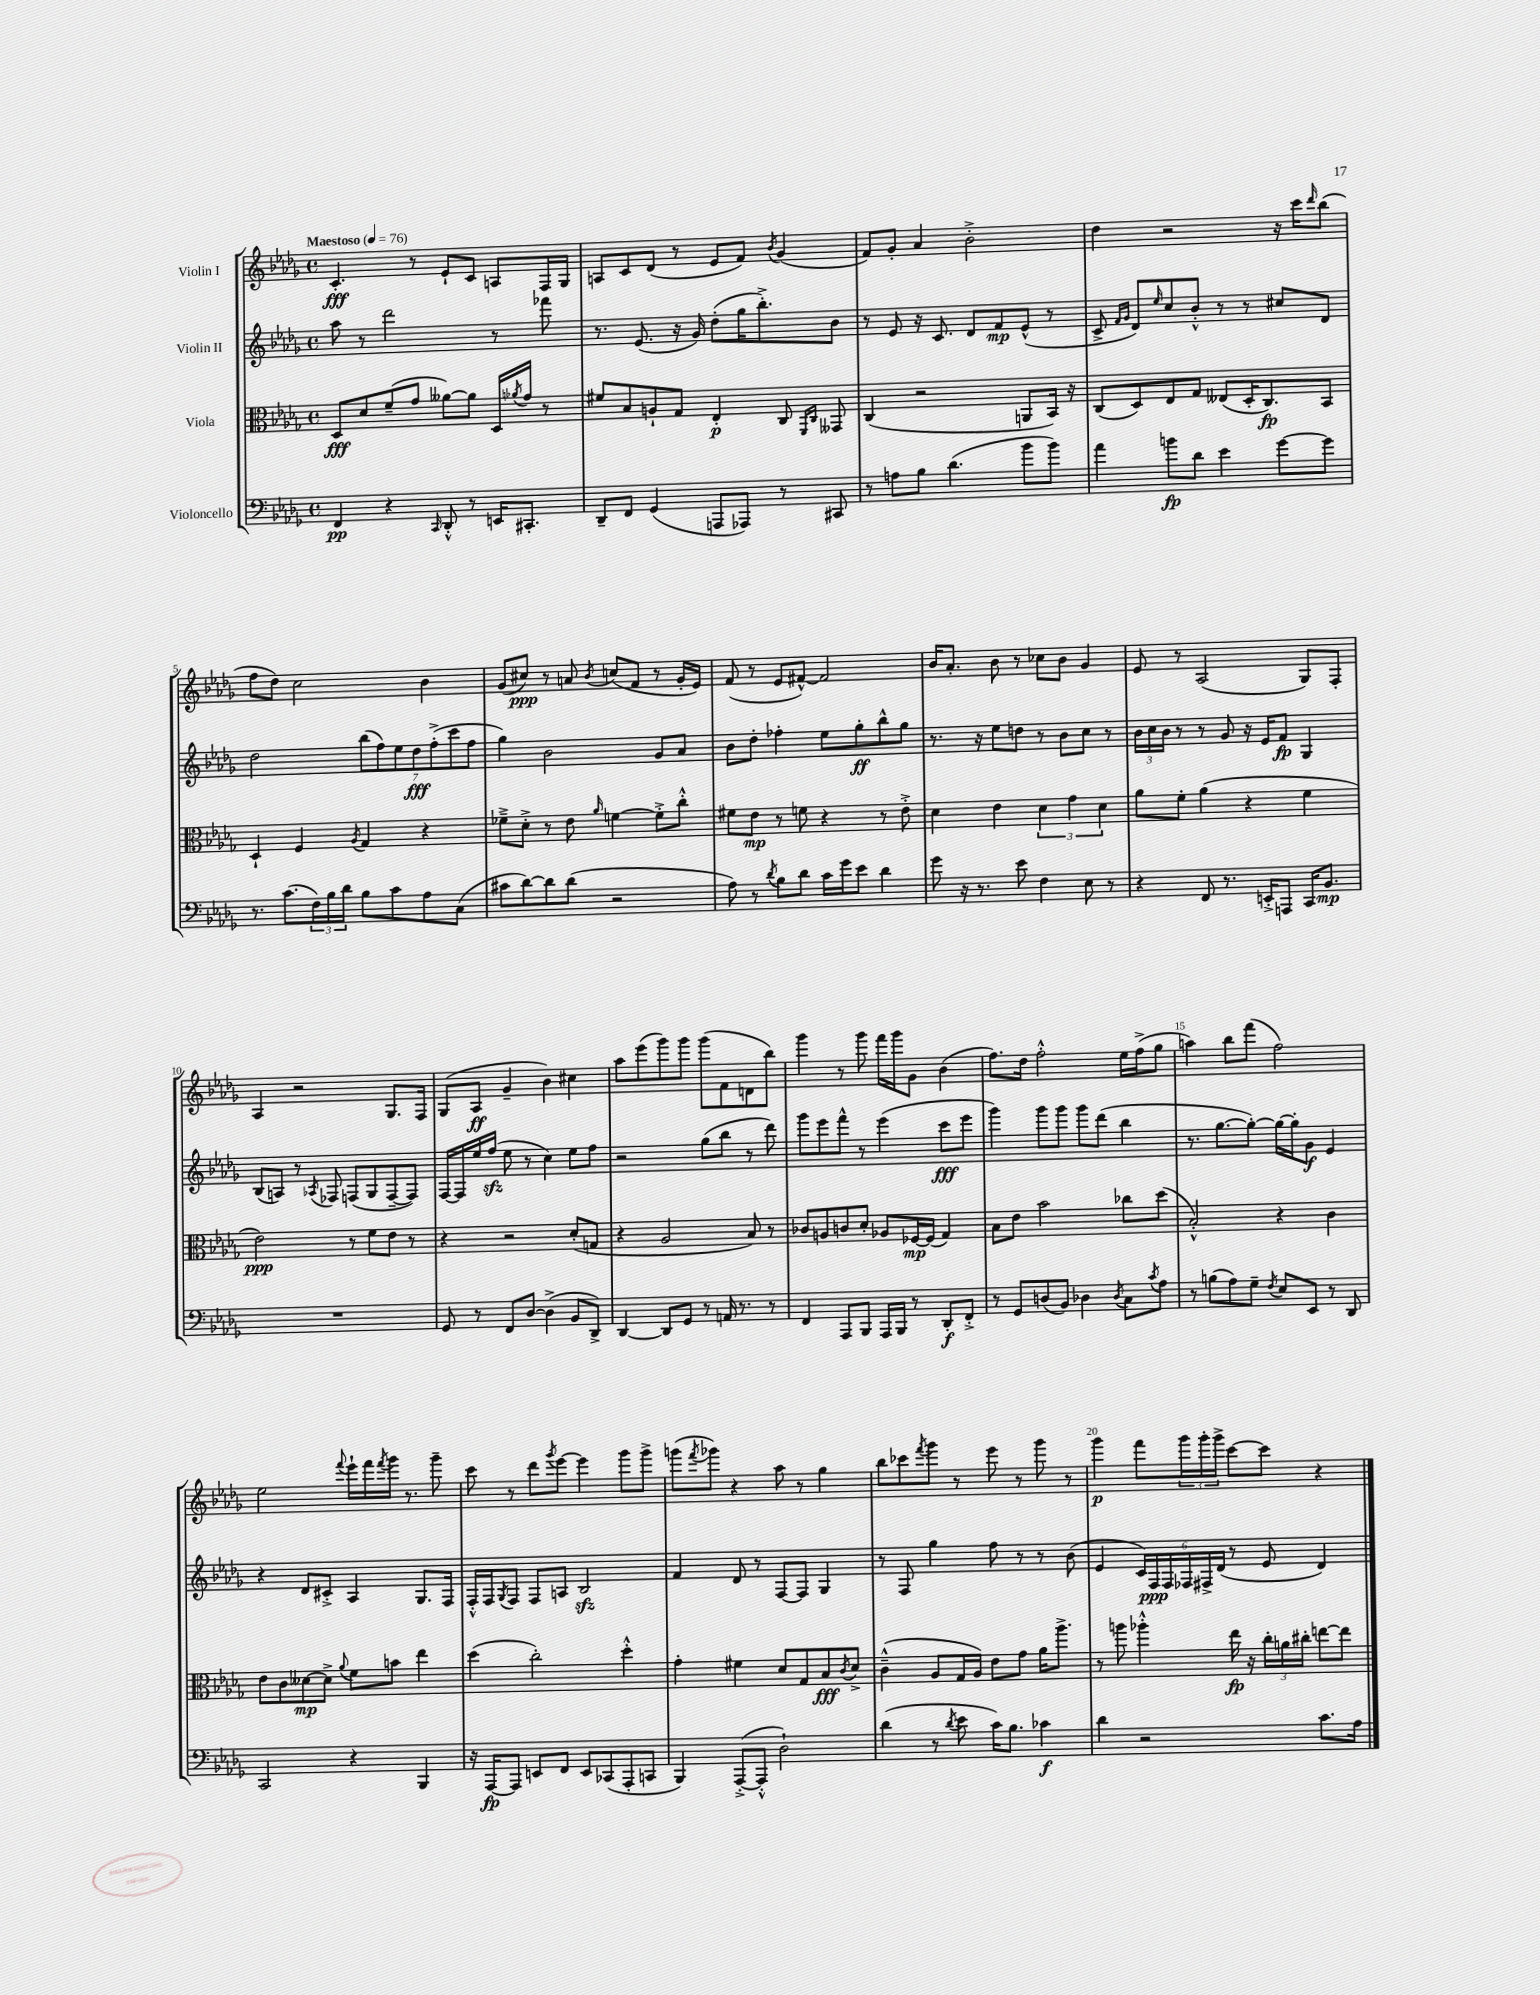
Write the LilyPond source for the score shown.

<<
\new StaffGroup <<
\new Staff = "s0" \with { instrumentName = "Violin I" } {
    \clef treble \key des \major \defaultTimeSignature \time 4/4 \tempo "Maestoso" 4 = 76
    c'4.-.\fff r8 ees'8-! c'8 a8 f16 ges16 |
    a8 c'8 des'8( r8 ees'8 f'8) \acciaccatura { bes'8 } ges'4( |
    f'8) ges'8-. aes'4 bes'2-.-> |
    des''4 r2 r16 c'''16 \grace { des'''16 } bes''8( |
    f''8 des''8) c''2 bes'4 |
    ges'8( cis''8\ppp) r8 a'8 \acciaccatura { bes'8 } c''8( f'8 r8 ges'16-. ees'16) |
    f'8( r8 ees'8 fis'8~-^) fis'2 |
    bes'16 aes'8.-. bes'8 r8 ces''8 bes'8 ges'4 |
    ees'8 r8 aes2( ges8) f8-. |
    aes4 r2 ges8. f16 |
    ges8( aes8\ff ges'4-- bes'4) cis''4 |
    aes''8 ees'''8( ges'''8) ges'''8 ges'''8( f'8 d'8 bes''8) |
    ges'''4 r8 ges'''8 f'''16 ges'''16 ges'8 bes'4( |
    f''8.) des''16 f''2-.-^ ees''16 f''16->( ges''8 |
    a''4) bes''8 f'''8( f''2) |
    ees''2 \appoggiatura { f'''8 } ees'''16-! f'''16 \acciaccatura { f'''8 } ges'''16 r8. ges'''8-- |
    c'''8 r8 des'''8 \acciaccatura { ges'''8 } ees'''8~ ees'''4 ges'''8 ges'''8-> |
    g'''8( \acciaccatura { f'''8 } ges'''8) r4 aes''8 r8 ges''4 |
    bes''8 ces'''8 \acciaccatura { f'''8 } ges'''8 r8 ees'''8 r8 ges'''8 r8 |
    ges'''4\p f'''8 \tuplet 3/2 { ges'''16 ges'''16-. ges'''16-> } c'''8~ c'''8 r4 \bar "|." |
}
\new Staff = "s1" \with { instrumentName = "Violin II" } {
    \clef treble \key des \major \defaultTimeSignature \time 4/4
    aes''8 r8 des'''2 r8 fes'''8 |
    r8. ees'8.( r16 ges'16) des''8-.( ges''16 bes''8.-.->) bes'8 |
    r8 ees'8 r16 c'8. des'8 f'8\mp ees'8-^( r8 |
    c'8-> \grace { f'16 ges'16 } des'8) \grace { ees''16 } c''8 bes'8-.-^ r8 r8 cis''8 des'8 |
    des''2 \tuplet 7/4 { bes''8( f''8) ees''8 des''8\fff f''8-.->( c'''8 f''8 } |
    ges''4) bes'2 ges'8 aes'8 |
    bes'8 des''8-. fes''4-. ees''8 ges''8-.\ff bes''8-^ ges''8 |
    r8. r16 ees''8 d''8 r8 bes'8 c''8 r8 |
    \tuplet 3/2 { bes'16 c''16 bes'16 } r8 r8 ges'8 r16 ees'16 f'8\fp ges4 |
    bes8( a8) r8 \acciaccatura { aes8 } fes8 f8( ges8 f8~-- f8) |
    f16~ f16 ees''16 f''16\sfz( ees''8 r8 c''4) ees''8 f''8 |
    r2 ges''8( bes''8 r8 des'''8) |
    ges'''8 ees'''8 f'''8-^ r8 ees'''4( c'''8\fff ees'''8 |
    ges'''4) ges'''8 ges'''8 ges'''8 des'''8( bes''4 |
    r8. ges''8.~ ges''8~-.) ges''16~ ges''16-. ges'8\f ees'4 |
    r4 des'8 cis'8-.-> aes4 ges8. f16 |
    f16-.-^ f16 \acciaccatura { ges8 } f8 f8 a8 bes2\sfz |
    f'4 des'8 r8 f8~ f8 ges4 |
    r8 f8 ges''4 f''8 r8 r8 bes'8( |
    ees'4 \tuplet 6/4 { c'16) f16\ppp f16 fes16 fis16-> des'16( } r8 ees'8 des'4) \bar "|." |
}
\new Staff = "s2" \with { instrumentName = "Viola" } {
    \clef alto \key des \major \defaultTimeSignature \time 4/4
    des8\fff des'8 f'8--( ges'8 aeses'8~) aeses'8 des16 \acciaccatura { aes'8 } ges'16 r8 |
    fis'8 bes8 a8-! ges8 ees4-.\p c8 \grace { f,16 c16 } geses,8 |
    c4( r2 a,8 bes,16) r16 |
    c8( des8) ees8 ges8 eeses8( des16-. c8.\fp) bes,8 |
    des4-! f4 \acciaccatura { aes8 } ges4 r4 |
    fes'8---> des'8-.-> r8 ees'8 \grace { aes'16 } f'4~ f'8-.-> c''8-.-^ |
    fis'8 ees'8\mp r8 f'8 r4 r8 ees'8-.-> |
    des'4 ees'4 \tuplet 3/2 { des'4 ges'4 des'4 } |
    aes'8 f'8-. aes'4( r4 f'4 |
    ees'2\ppp) r8 f'8 ees'8 r8 |
    r4 r2 des'8-.( g8 |
    r4 aes2 bes8) r8 |
    ces'8 a8 c'8 des'8-. aes8 fes16~\mp fes16( ges4) |
    bes8 ees'8 bes'2 ces''8 des''8( |
    bes2-.-^) r4 c'4 |
    ees'8 c'8 deses'8~\mp deses'8-> \appoggiatura { aes'8 } f'8 b'8 ees''4 |
    des''4( c''2-.) des''4-.-^ |
    ges'4-. fis'4 des'8 ges8 bes8\fff \acciaccatura { c'8 } des'8-> |
    c'4---^( aes8 ges16 aes16) ees'8 ges'8 aes'16 aes''8.-> |
    r8 a''8 aes''4-.-^ ees''16\fp r16 \tuplet 3/2 { c''16-. a'16 cis''16-. } e''8~ e''8 \bar "|." |
}
\new Staff = "s3" \with { instrumentName = "Violoncello" } {
    \clef bass \key des \major \defaultTimeSignature \time 4/4
    f,4\pp r4 \grace { c,16 } des,8-.-^ r8 e,16 cis,8.-. |
    des,8-- f,8 ges,4( a,,8 aes,,8) r8 cis,8 |
    r8 a8 bes8 des'4.( bes'8 bes'8) |
    aes'4 b'8\fp des'8 ees'4 ges'8~ ges'8 |
    r8. c'8.( \tuplet 3/2 { f16) bes16 des'16 } bes8 c'8 aes8 c8( |
    cis'8 des'8~) des'8 des'8( r2 |
    aes8) r8 \acciaccatura { des'8 } bes8 des'8 c'16 ges'16 ees'8 des'4 |
    ges'8 r16 r8. ees'8 f4 ees8 r8 |
    r4 f,8 r8. e,16-.-> a,,8 c,16 bes,8.\mp |
    R1 |
    ges,8 r8 f,8 des8~ des4->( bes,8 des,8->) |
    des,4~ des,8 ges,8 r8 a,16 r8. r8 |
    f,4 aes,,8 bes,,8 aes,,16 bes,,16 r8 des,8-.\f f,8-.-> |
    r8 ges,8 d8( bes,8) des4 \acciaccatura { des8 } c8 \acciaccatura { c'8 } aes8 |
    r8 b8( aes8) ges8-- \acciaccatura { f8 } ees8 ees,8 r8 des,8 |
    c,2 r4 bes,,4 |
    r16 aes,,16~\fp aes,,8 e,8 f,8 e,8 ces,8( aes,,8-. c,8 |
    bes,,4) aes,,8~-.->( aes,,8-.-^ des2-!) |
    des'4( r8 \acciaccatura { des'8 } ees'8 c'16) bes8. ces'4\f |
    des'4 r2 c'8. aes16 \bar "|." |
}
>>
>>
\layout { \context { \Score \override BarNumber.break-visibility = ##(#f #t #t) barNumberVisibility = #(every-nth-bar-number-visible 5) } }
